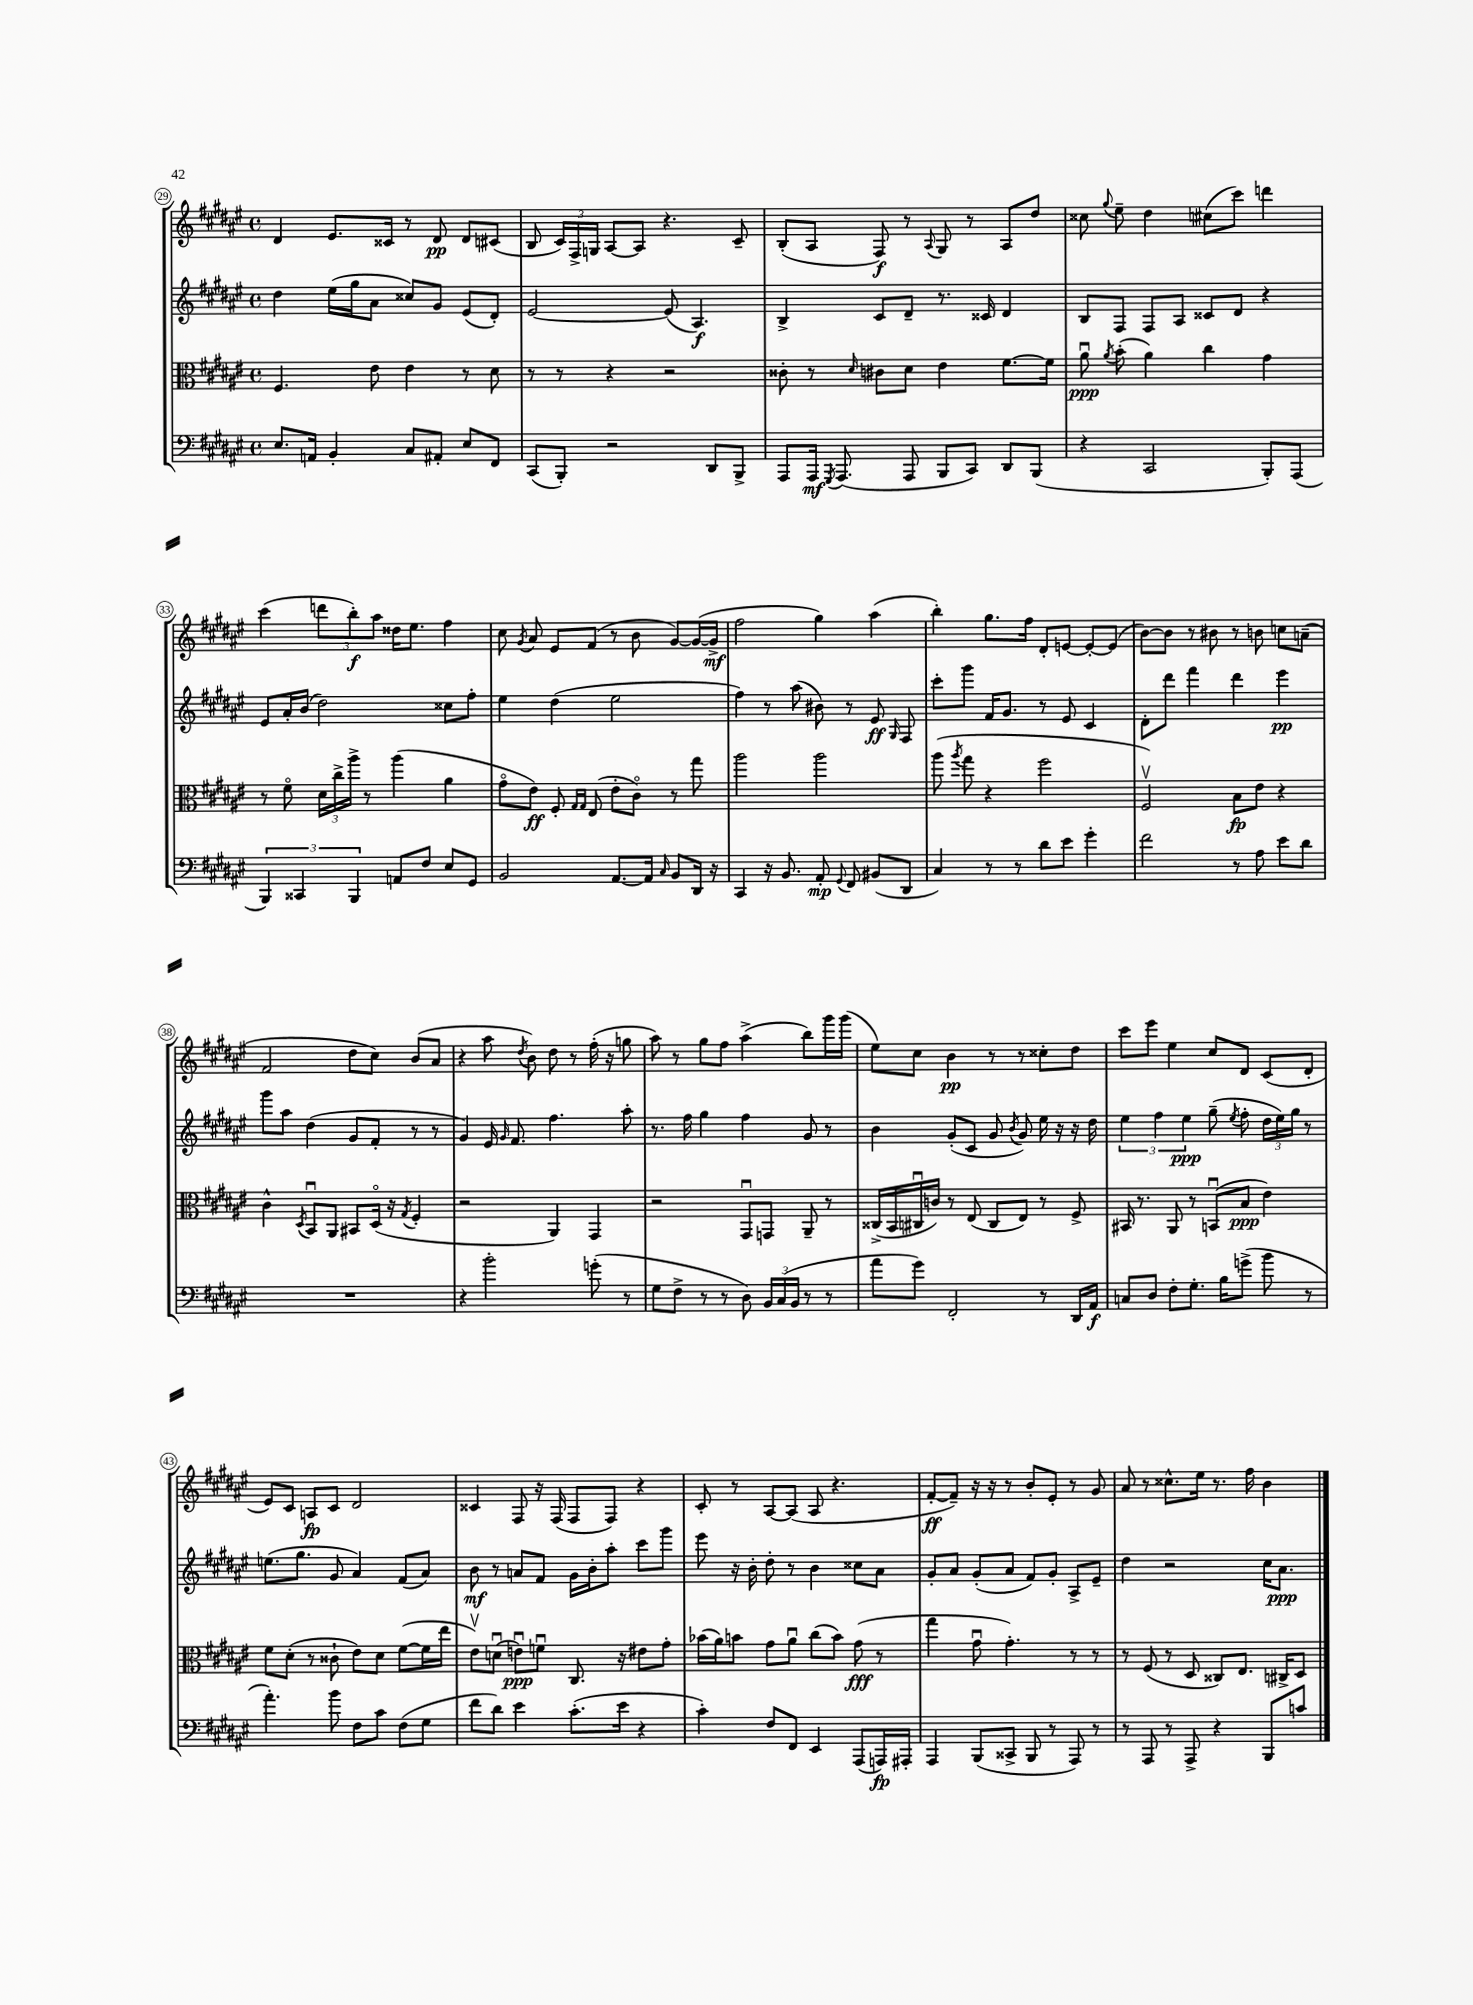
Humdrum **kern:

**kern	**kern	**kern	**kern
*staff4	*staff3	*staff2	*staff1
*clefF4	*clefC3	*clefG2	*clefG2
*k[f#c#g#d#a#e#]	*k[f#c#g#d#a#e#]	*k[f#c#g#d#a#e#]	*k[f#c#g#d#a#e#]
*M4/4	*M4/4	*M4/4	*M4/4
*met(c)	*met(c)	*met(c)	*met(c)
8.E#/L	4.F#/	4dd#\	4d#/
16AA/Jk	.	.	.
4BB'/	.	(16ee#\LL	8.e#/L
.	.	16gg#\J	.
.	8e#\	8a#\J	.
.	.	.	16c##/Jk
8C#/L	4e#\	8cc##/L)	8r
8AA#'/J	.	8g#/J	8d#/
8E#/L	8r	(8e#/L	8d#/L
8FF#/J	8d#\	8d#'/J)	(8c#/J
=	=	=	=
(8CC#/L	8r	[2e#/	8B/
8BBB'/J)	8r	.	24c#/LL)
.	.	.	24F#^/
.	.	.	24G/JJ
2r	4r	.	[8A#/L
.	.	.	8A#/]J
.	2r	(8e#/]	4.r
.	.	4.A#/)	.
8DD#/L	.	.	.
8BBB^/J	.	.	8c#~/
=	=	=	=
8AAA#/L	8c##'\	4B^/	(8B'/L
16AAA#/Jk	8r	.	8A#/J
8qGGG#/	.	.	.
(8.AAA#/	.	.	.
.	16qqd#/	.	.
.	8c#\L	8c#/L	8F#/)
8AAA#/	8d#\J	8d#~/J	8r
.	.	.	8qqA#/
8BBB/L	4e#\	8.r	8G#/
8CC#/J)	.	.	8r
.	.	16c##/	.
8DD#/L	[8.f#\L	4d#/	8A#/L
(8BBB/J	.	.	8dd#/J
.	16f#\]Jk	.	.
=	=	=	=
4r	8a#u\	8B/L	8cc##\
.	8qa#/	.	8qqgg#/
.	(8b'\	8F#/J	8ee#~\
2CC#/	4a#\)	8F#/L	4dd#\
.	.	8A#/J	.
.	4cc#\	8c##/L	(8cc#\L
.	.	8d#/J	8ccc#\J)
8BBB'/L)	4g#\	4r	4ddd\
(8AAA#/J	.	.	.
=	=	=	=
6BBB/)	8r	8e#/L	(4ccc#\
.	8f#o\	16a#'/L	.
6CC##/	.	.	.
.	.	(16b/JJ	.
.	24d#\LL	2dd#\)	12ddd\L
.	24cc#^\	.	.
6BBB/	24aa#^\JJ	.	12bb'\)
.	8r	.	.
.	.	.	12aa#\J
8AA/L	(4aa#\	.	16dd##\LK
.	.	.	8.ee#\J
8F#/J	.	.	.
8E#/L	4a#\	8cc##\L	4ff#\
8GG#/J	.	8ff#'\J	.
=	=	=	=
2BB/	8g#o\L	4ee#\	8cc#\
.	.	.	8qg#/
.	8e#\J)	.	8a#/
.	8F#'/	(4dd#\	8e#/L
.	16qqG#/LL	.	.
.	16qqG#/JJ	.	.
.	(8E#/	.	(8f#/J
[8.AA#/L	8e#'\L	2ee#\	8r
.	8c#o\J)	.	8b\
16AA#/]Jk	.	.	.
16qqC#/	.	.	.
8BB/L	8r	.	[8g#/L)
16DD#/Jk	8gg#\	.	(16g#/_L
16r	.	.	16g#^/]JJ
=	=	=	=
4CC#/	2aa#\	4ff#\)	2ff#\
16r	.	8r	.
8.BB/	.	.	.
.	.	(8aa#\	.
8AA#'/	2aa#\	8b#\)	4gg#\)
8qqGG#/	.	.	.
8FF#/	.	8r	.
(8BB#/L	.	8e#/	(4aa#\
.	.	16qqG#/	.
8DD#/J	.	8F#/	.
=	=	=	=
4C#/)	(8aa#\	8ccc#'\L	4bb'\)
.	8qaa#/	.	.
.	8gg#\	8ggg#\J	.
8r	4r	16f#/LK	8.gg#\L
.	.	8.g#/J	.
8r	.	.	.
.	.	.	16ff#\Jk
8d#\L	2ff#\	8r	8d#'/L
8e#\J	.	8e#/	[8e/J
4g#'\	.	4c#/	8e'/_L
.	.	.	(8e/]J
=	=	=	=
2f#\	2F#v/)	8d#'\L	[8b\L)
.	.	8ddd#\J	8b\]J
.	.	4fff#\	8r
.	.	.	8b#\
8r	8B\L	4ddd#\	8r
8A#\	8e#\J	.	8b\
8e#\L	4r	4eee#\	8cc\L
8d#\J	.	.	(8a~\J
=	=	=	=
1r	4c#^^\	8ggg#\L	2f#/
.	.	8aa#\J	.
.	8qD#/	.	.
.	8BBu/L	(4dd#\	.
.	8AA#/J	.	.
.	8BB#/L	8g#/L	8dd#\L
.	(16D#o/Jk	8f#'/J	8cc#\J)
.	16r	.	.
.	8qG#/	.	.
.	4F#'/	8r	(8b/L
.	.	8r	8a#/J
=	=	=	=
4r	2r	4g#/)	4r
2b'\	.	16e#/	8aa#\
.	.	16qqg#/	.
.	.	8.f#/	.
.	.	.	8qdd#/
.	.	.	8b\)
.	4AA#/)	4.ff#\	8dd#\
.	.	.	8r
(8g'\	4GG#/	.	(16ff#'\
.	.	.	16r
8r	.	8aa#'\	8gg\
=	=	=	=
8G#\L	2r	8.r	8aa#\)
8F#^\J	.	.	8r
.	.	16ff#\	.
8r	.	4gg#\	8gg#\L
8r	.	.	8ff#\J
8D#\)	8GG#u/L	4ff#\	(4aa#^\
24BB/LL	8GG/J	.	.
(24C#/	.	.	.
24BB/JJ	.	.	.
8r	8AA#~/	8g#/	8bb\L)
8r	8r	8r	16ggg#\L
.	.	.	(16ggg#\JJ
=	=	=	=
8a#\L	(16C##^/LL	4b\	8ee#\L)
.	16BB/	.	.
8g#\J)	16C#u/	.	8cc#\J
.	16c/JJ)	.	.
2FF#'/	8r	(8g#'/L	4b\
.	(8E#/	8c#/J	.
.	8C#/L	8g#/	8r
.	.	8qb/	.
.	8E#/J)	8g#/)	8r
8r	8r	16ee#\	8cc##'\L
.	.	16r	.
16DD#/LL	8F#^/	16r	8dd#\J
16AA#/JJ	.	16dd#\	.
=	=	=	=
8C/L	16BB#/	6ee#\	8ccc#\L
.	8.r	.	.
8D#/J	.	.	8eee#\J
.	.	6ff#\	.
8F#'\L	8AA#/	.	4ee#\
.	.	6ee#\	.
8.G#'\J	8r	.	.
.	(8BBu/L	(8gg#~\	8cc#/L
16B\LK	.	.	.
.	.	8qee#/	.
(8g^\J	8B/J	8ff#'\	8d#/J
8b\	4e#\)	24dd#\LL	(8c#/L
.	.	24ee#\)	.
.	.	24gg#\JJ	.
8r	.	8r	8d#'/J
=	=	=	=
4.a#'\)	8f#\L	(8.ee\L	8e#/L)
.	(8d#'\J	.	8c#/J
.	.	8.gg#\J	.
.	8r	.	8A/L
8b\	8c##`\	8g#/	8c#/J
8F#\L	8e#\L)	4a#/)	2d#/
8c#\J	8d#\J	.	.
(8F#\L	([8f#\L	(8f#/L	.
8G#\J	16f#\]L	8a#/J)	.
.	16ee#\JJ	.	.
=	=	=	=
8f#\L	8e#v\L)	8b\	4c##/
8d#\J)	(8du\J	8r	.
4e#\	8eu\L)	8a/L	8F#/
.	8fu\J	8f#/J	16r
.	.	.	(16F#/
(8.c#'\L	8.C#/	16g#\LL	8F#/L
.	.	16b'\J	.
.	.	8aa#'\J	8F#/J)
16e#\Jk	16r	.	.
4r	8e#\L	8ccc#\L	4r
.	8g#'\J	8ggg#\J	.
=	=	=	=
4c#'\)	(16b-\LL	8eee#\	8c#'/
.	16a#\J)	.	.
.	8b\J	16r	8r
.	.	16b'\	.
8F#/L	8g#\L	8dd#'\	[8A#/L
8FF#/J	8a#u\J	8r	(8A#/]J
4EE#/	(8cc#\L	4b\	8A#/
.	8b\J)	.	4.r
(8AAA#/L	(8g#\	8cc##\L	.
16AAA/L)	8r	8a#\J	.
16AAA#'/JJ	.	.	.
=	=	=	=
4AAA#/	4gg#\	8g#'/L	[8f#'/L
.	.	8a#/J	8f#~/]J)
(8BBB/L	8g#u\	(8g#'/L	16r
.	.	.	16r
8CC##^/J	4.g#'\)	8a#/J	8r
8BBB/	.	8f#/L)	8b'/L
8r	.	8g#'/J	8e#'/J
8AAA#/)	8r	8A#^/L	8r
8r	8r	8e#~/J	8g#/
=	=	=	=
8r	8r	4dd#\	8a#/
8AAA#/	(8F#/	.	8r
8r	8r	2r	8.cc##^^\L
8AAA#^/	8D#/	.	.
.	.	.	16ee#\Jk
4r	8C##/L)	.	8.r
.	8.E#/J	.	.
.	.	.	16ff#\
8BBB/L	.	16cc#\LK	4b\
.	16C#^/LK	8.a#\J	.
8c/J	8D#/J	.	.
==	==	==	==
*-	*-	*-	*-
